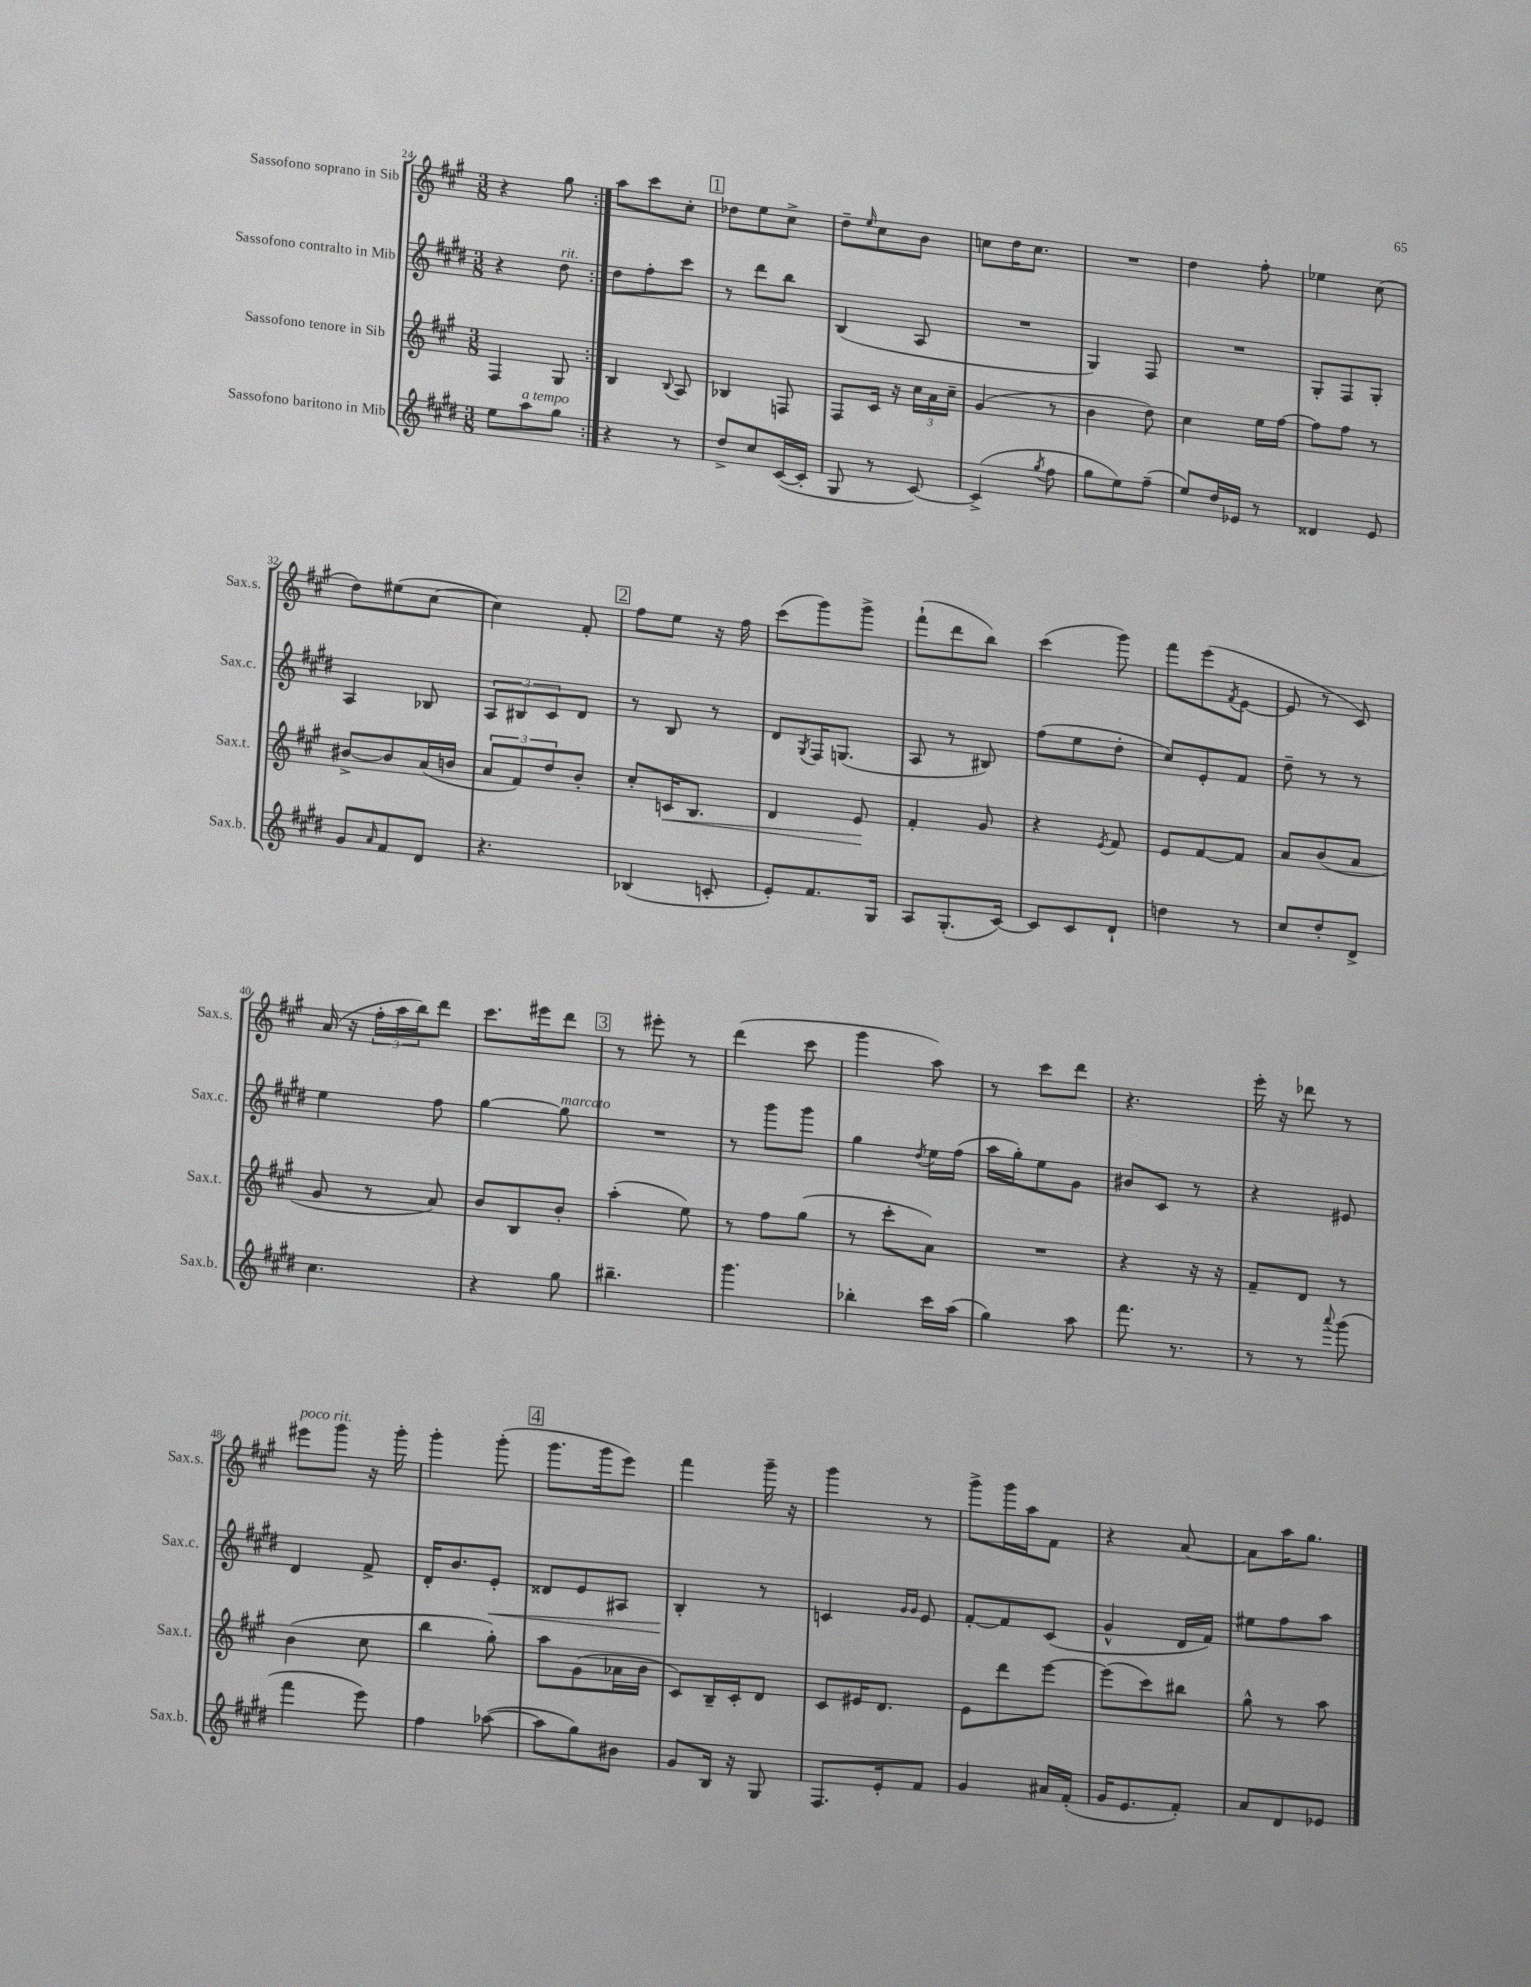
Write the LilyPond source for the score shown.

<<
\new StaffGroup <<
\new Staff = "s0" \with { instrumentName = "Sassofono soprano in Sib" shortInstrumentName = "Sax.s." } {
    \clef treble \key a \major \numericTimeSignature \time 3/8
    \repeat volta 2 { r4 gis''8 | }
    a''8 cis'''8 cis''8-. |
    \mark \markup { \box "1" } des''8 e''8 cis''8-> |
    d''8-- \grace { e''16 } cis''8 b'8 |
    c''8 d''16 c''8. |
    R4. |
    d''4 fis''8-. |
    ees''4 cis''8( |
    d''8) eis''8( cis''8~ |
    cis''4) fis'8-. |
    \mark \markup { \box "2" } fis''8 e''8 r16 fis''16 |
    cis'''8( gis'''8) gis'''8-> |
    fis'''8-!( d'''8 b''8) |
    cis'''4( gis'''8) |
    fis'''8 e'''8( \acciaccatura { fis'8 } e'8~ |
    e'8 r8 cis'8) |
    a'16( r16 \tuplet 3/2 { fis''16-. a''16 b''16) } d'''8 |
    cis'''8. eis'''16 d'''8 |
    \mark \markup { \box "3" } r8 eis'''8-. r8 |
    d'''4( cis'''8 |
    gis'''4 a''8) |
    r8 cis'''8 d'''8 |
    r4. |
    e'''16-. r16 des'''8 r8 |
    eis'''8^\markup { \italic "poco rit." } gis'''8 r16 gis'''16-. |
    gis'''4-. gis'''8-.( |
    \mark \markup { \box "4" } gis'''8. gis'''16 e'''8) |
    fis'''4 gis'''16-- r16 |
    gis'''4 r8 |
    gis'''8-> gis'''16 a''16 fis'8 |
    r4 a'8~ |
    a'8 a''16 gis''8. \bar "|." |
}
\new Staff = "s1" \with { instrumentName = "Sassofono contralto in Mib" shortInstrumentName = "Sax.c." } {
    \clef treble \key e \major \numericTimeSignature \time 3/8
    \repeat volta 2 { r4 dis''8^\markup { \italic "rit." } | }
    dis''8 fis''8-. cis'''8 |
    \mark \markup { \box "1" } r8 dis'''8 b''8 |
    b4( a8 |
    R4. |
    gis4) fis8 |
    R4. |
    gis8-. fis8 gis8-. |
    a4 bes8 |
    \tuplet 3/2 { a8 bis8 cis'8 } dis'8 |
    \mark \markup { \box "2" } r8 b8 r8 |
    dis'8 \acciaccatura { gis8 } fis16 g8.( |
    a8 r8 bis8) |
    fis''8( e''8 dis''8-. |
    cis''8) e'8-. fis'8 |
    dis''8-- r8 r8 |
    e''4 fis''8 |
    gis''4~ gis''8^\markup { \italic "marcato" } |
    \mark \markup { \box "3" } R4. |
    r8 gis'''8 gis'''8 |
    gis''4 \acciaccatura { dis''8 } e''16 fis''16( |
    a''16 gis''16-.) e''8 gis'8 |
    bis'8 cis'8 r8 |
    r4 eis'8 |
    dis'4 fis'8-> |
    dis'16-. b'8. e'8-.\< |
    \mark \markup { \box "4" } disis'8 e'8 ais8 |
    b4-.\! r8 |
    c'4 \grace { gis'16 gis'16 } e'8 |
    fis'8~-. fis'8 cis'8( |
    gis'4-^ dis'16 fis'16) |
    eis''8 fis''8 a''8 \bar "|." |
}
\new Staff = "s2" \with { instrumentName = "Sassofono tenore in Sib" shortInstrumentName = "Sax.t." } {
    \clef treble \key a \major \numericTimeSignature \time 3/8
    \repeat volta 2 { fis4 gis8 | }
    b4 \appoggiatura { b8 } a8 |
    \mark \markup { \box "1" } bes4 f8 |
    fis8 cis'16 r16 \tuplet 3/2 { cis''16 a'16 cis''16-- } |
    gis'4( r8 |
    b'4 d''8) |
    cis''4 e''16 fis''16~ |
    fis''8 fis''8 r8 |
    bis'8~-> bis'8 a'16( b'16 |
    \tuplet 3/2 { a'8 fis'8) d''8 } b'8-. |
    \mark \markup { \box "2" } cis''8-. c'16\< b8. |
    d'4 e'8\! |
    fis'4-. gis'8 |
    r4 \acciaccatura { e'8 } fis'8 |
    e'8 fis'8~ fis'8 |
    a'8 b'8( a'8 |
    gis'8 r8 a'8) |
    b'8 b8 b'8-. |
    \mark \markup { \box "3" } a''4-.( e''8) |
    r8 fis''8 gis''8( |
    r8 cis'''8-. a'8) |
    R4. |
    r4 r16 r16 |
    fis'8-- d'8 r8 |
    b'4( cis''8 |
    b''4 gis''8-.) |
    \mark \markup { \box "4" } a''8 gis'8( aes'16 b'16 |
    cis'8) b16-- cis'16-. d'8 |
    cis'8 eis'16 d'8. |
    e'8 d'''8 e'''8~ |
    e'''8( cis'''8) bis''8 |
    gis''8-^ r8 a''8 \bar "|." |
}
\new Staff = "s3" \with { instrumentName = "Sassofono baritono in Mib" shortInstrumentName = "Sax.b." } {
    \clef treble \key e \major \numericTimeSignature \time 3/8
    \repeat volta 2 { e''8 a''8^\markup { \italic "a tempo" } gis''8 | }
    r4 r8 |
    \mark \markup { \box "1" } dis''8-> cis''8 cis'16~( cis'16-. |
    gis8 r8 cis'8~) |
    cis'4->( \acciaccatura { gis''8 } fis''8 |
    gis''8 e''8) fis''8--( |
    e''8) dis''16 ees'16 r8 |
    disis'4 e'8 |
    gis'8 \grace { a'16 } fis'8 dis'8 |
    r4. |
    \mark \markup { \box "2" } bes4( c'8-. |
    e'8-.) fis'8. gis16 |
    a8 gis8.-.( cis'16~) |
    cis'8 cis'8 dis'8-! |
    d''4 r8 |
    cis''8 dis''8-. dis'8-> |
    cis''4. |
    r4 gis''8 |
    \mark \markup { \box "3" } bis''4.-- |
    gis'''4. |
    bes''4-. cis'''16 a''16( |
    gis''4) a''8 |
    fis'''8. r8. |
    r8 r8 \appoggiatura { a'''8 } gis'''8( |
    fis'''4 e'''8) |
    fis''4 aes''8~( |
    \mark \markup { \box "4" } aes''8 gis''8) bis'8 |
    gis'8 b16 r16 gis8 |
    fis8. e'16-. fis'8 |
    gis'4 ais'16 fis'16-.( |
    gis'16 e'8. fis'8-.) |
    a'8 dis'8 ees'8 \bar "|." |
}
>>
>>
\layout { \context { \Score currentBarNumber = #24 } }
